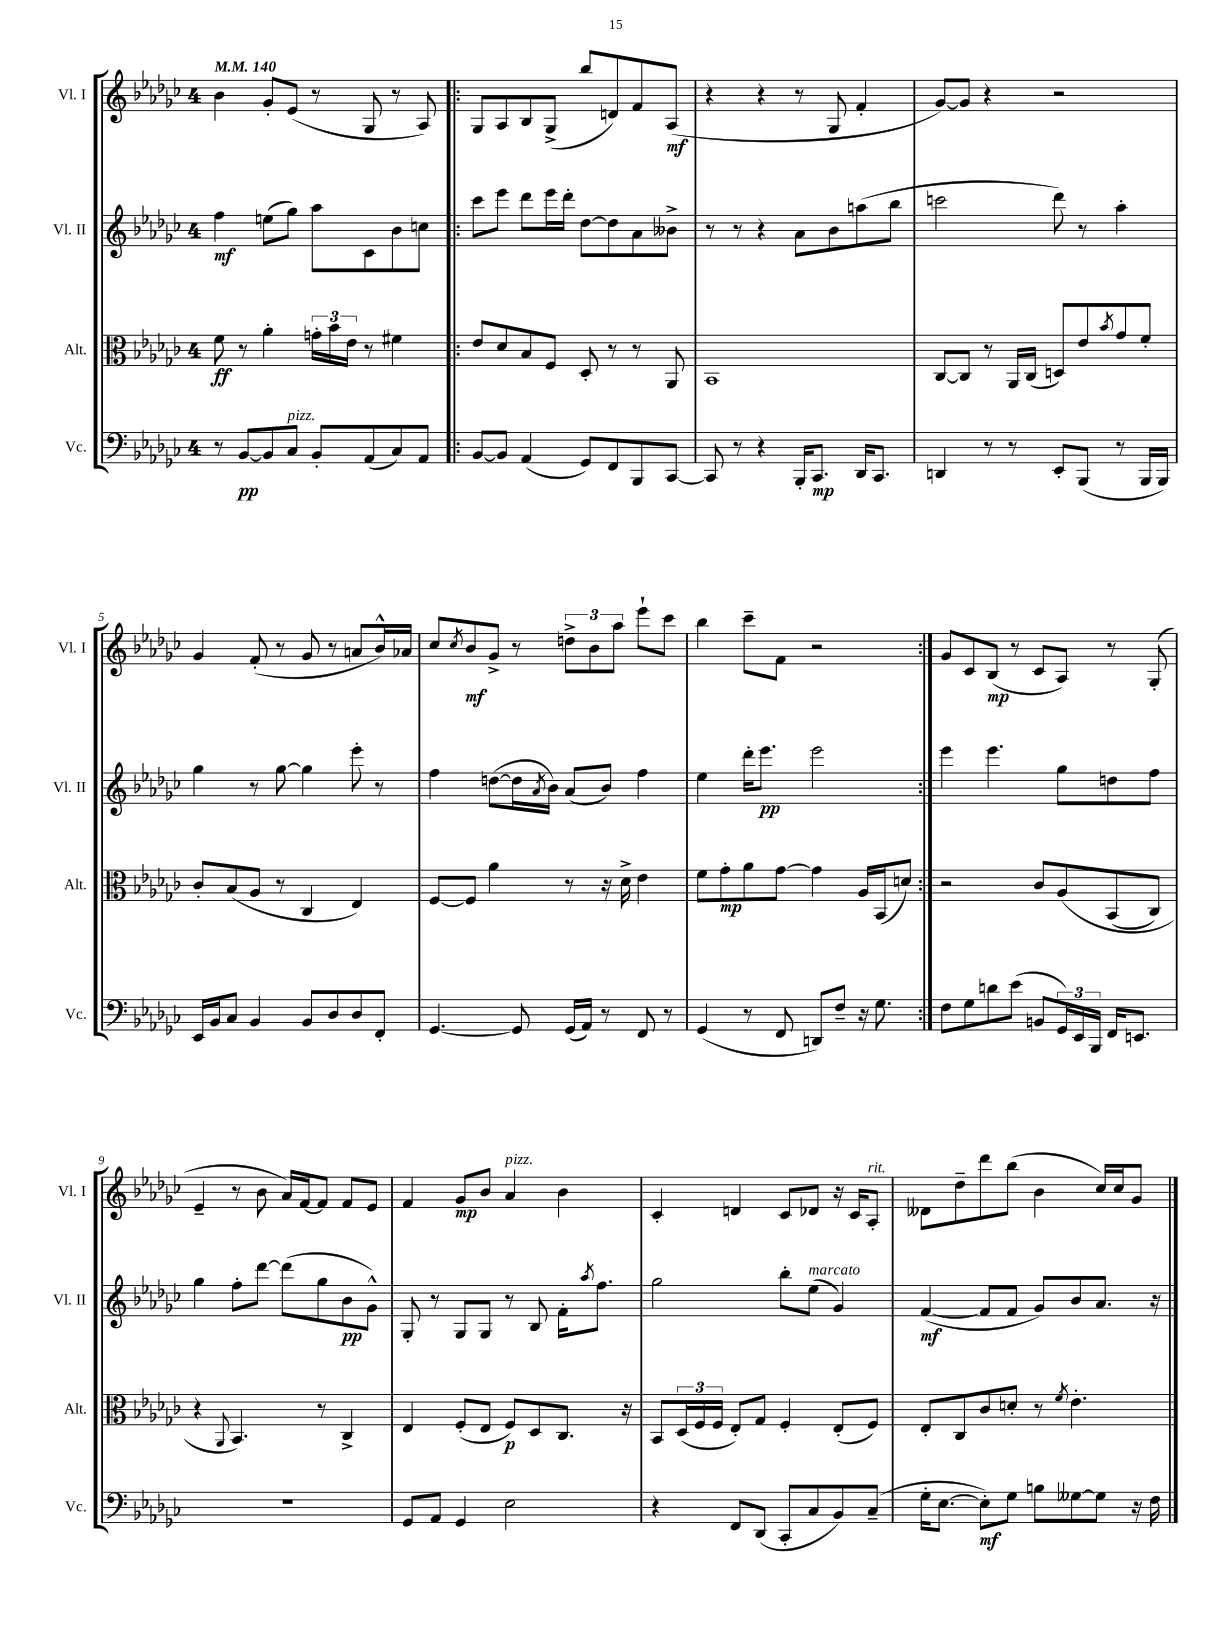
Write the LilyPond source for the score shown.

<<
\new StaffGroup <<
\new Staff = "s0" \with { instrumentName = "Vl. I" shortInstrumentName = "Vl. I" } {
    \clef treble \key ges \major \once \override Staff.TimeSignature.style = #'single-digit \time 4/4 \tempo 4 = 140
    bes'4 ges'8-. ees'8( r8 ges8 r8 aes8) |
    \repeat volta 2 { ges8 aes8 bes8 ges8->( bes''8 d'8) f'8 aes8\mf( |
    r4 r4 r8 ges8 f'4-. |
    ges'8~) ges'8 r4 r2 |
    ges'4 f'8-.( r8 ges'8 r8 a'8 bes'16-^) aes'16 |
    ces''8 \acciaccatura { ces''8 } bes'8\mf ges'8-> r8 \tuplet 3/2 { d''8-> bes'8 aes''8 } ees'''8-! ces'''8 |
    bes''4 ces'''8-- f'8 r2 | }
    ges'8 ces'8 bes8\mp( r8 ces'8 aes8) r8 ges8-.( |
    ees'4-- r8 bes'8 aes'16) f'16~ f'8 f'8 ees'8 |
    f'4 ges'8\mp bes'8 aes'4^\markup { \italic "pizz." } bes'4 |
    ces'4-. d'4 ces'8 des'8 r16 ces'16 aes8-.^\markup { \italic "rit." } |
    deses'8 des''8-- des'''8 bes''8( bes'4 ces''16) ces''16 ges'8 \bar "|." |
}
\new Staff = "s1" \with { instrumentName = "Vl. II" shortInstrumentName = "Vl. II" } {
    \clef treble \key ges \major \once \override Staff.TimeSignature.style = #'single-digit \time 4/4
    f''4\mf e''8( ges''8) aes''8 ces'8 bes'8 c''8 |
    \repeat volta 2 { ces'''8 ees'''8 des'''8 ees'''16 des'''16-. des''8~ des''8 aes'8 beses'8-> |
    r8 r8 r4 aes'8 bes'8 a''8( bes''8 |
    c'''2 des'''8) r8 aes''4-. |
    ges''4 r8 ges''8~ ges''4 ees'''8-. r8 |
    f''4 d''8~( d''16 \acciaccatura { aes'8 } bes'16) aes'8( bes'8) f''4 |
    ees''4 des'''16-. ees'''8.\pp ees'''2 | }
    ees'''4 ees'''4. ges''8 d''8 f''8 |
    ges''4 f''8-. des'''8~ des'''8( ges''8 bes'8\pp ges'8-^) |
    ges8-. r8 ges8 ges8 r8 bes8 f'16-. \acciaccatura { aes''8 } f''8. |
    ges''2 bes''8-. ees''8^\markup { \italic "marcato" }( ges'4) |
    f'4~\mf( f'8 f'8 ges'8) bes'8 aes'8. r16 \bar "|." |
}
\new Staff = "s2" \with { instrumentName = "Alt." shortInstrumentName = "Alt." } {
    \clef alto \key ges \major \once \override Staff.TimeSignature.style = #'single-digit \time 4/4
    f'8\ff r8 aes'4-. \tuplet 3/2 { g'16-. bes'16 ees'16 } r8 fis'4 |
    \repeat volta 2 { ees'8 des'8 bes8 f8 des8-. r8 r8 aes,8 |
    bes,1 |
    ces8~ ces8 r8 aes,16 ces16( d8) ees'8 \acciaccatura { bes'8 } ges'8 f'8-. |
    ces'8-. bes8( aes8 r8 ces4 ees4) |
    f8~ f8 aes'4 r8 r16 des'16-> ees'4 |
    f'8 ges'8-.\mp aes'8 ges'8~ ges'4 aes16 bes,16( d'8) | }
    r2 ces'8 aes8\( bes,8( ces8) |
    r4 \appoggiatura { aes,8 } bes,4.\) r8 ces4-> |
    ees4 f8-.( ees8 f8\p) des8 ces8. r16 |
    bes,8 \tuplet 3/2 { des16( f16 f16 } ees8-.) ges8 f4-. ees8-.( f8) |
    ees8-. ces8 ces'8 d'8-. r8 \acciaccatura { f'8 } ees'4.-. \bar "|." |
}
\new Staff = "s3" \with { instrumentName = "Vc." shortInstrumentName = "Vc." } {
    \clef bass \key ges \major \once \override Staff.TimeSignature.style = #'single-digit \time 4/4
    r8 bes,8~\pp bes,8 ces8^\markup { \italic "pizz." } bes,8-. aes,8( ces8) aes,8 |
    \repeat volta 2 { bes,8~ bes,8 aes,4( ges,8) f,8 bes,,8 ces,8~ |
    ces,8 r8 r4 bes,,16-. ces,8.\mp des,16 ces,8. |
    d,4 r8 r8 ees,8-. bes,,8( r8 bes,,16 bes,,16) |
    ees,16 bes,16 ces8 bes,4 bes,8 des8 des8 f,8-. |
    ges,4.~ ges,8 ges,16( aes,16) r8 f,8 r8 |
    ges,4( r8 f,8 d,8) f8-- r16 ges8. | }
    f8 ges8 d'8 ees'8( b,8 \tuplet 3/2 { ges,16) ees,16 bes,,16 } f,16 e,8. |
    R1 |
    ges,8 aes,8 ges,4 ees2 |
    r4 f,8 des,8( ces,8-. ces8 bes,8) ces8--( |
    ges16-. ees8.~ ees8-.\mf) ges8 b8 geses8~ geses8 r16 f16 \bar "|." |
}
>>
>>
